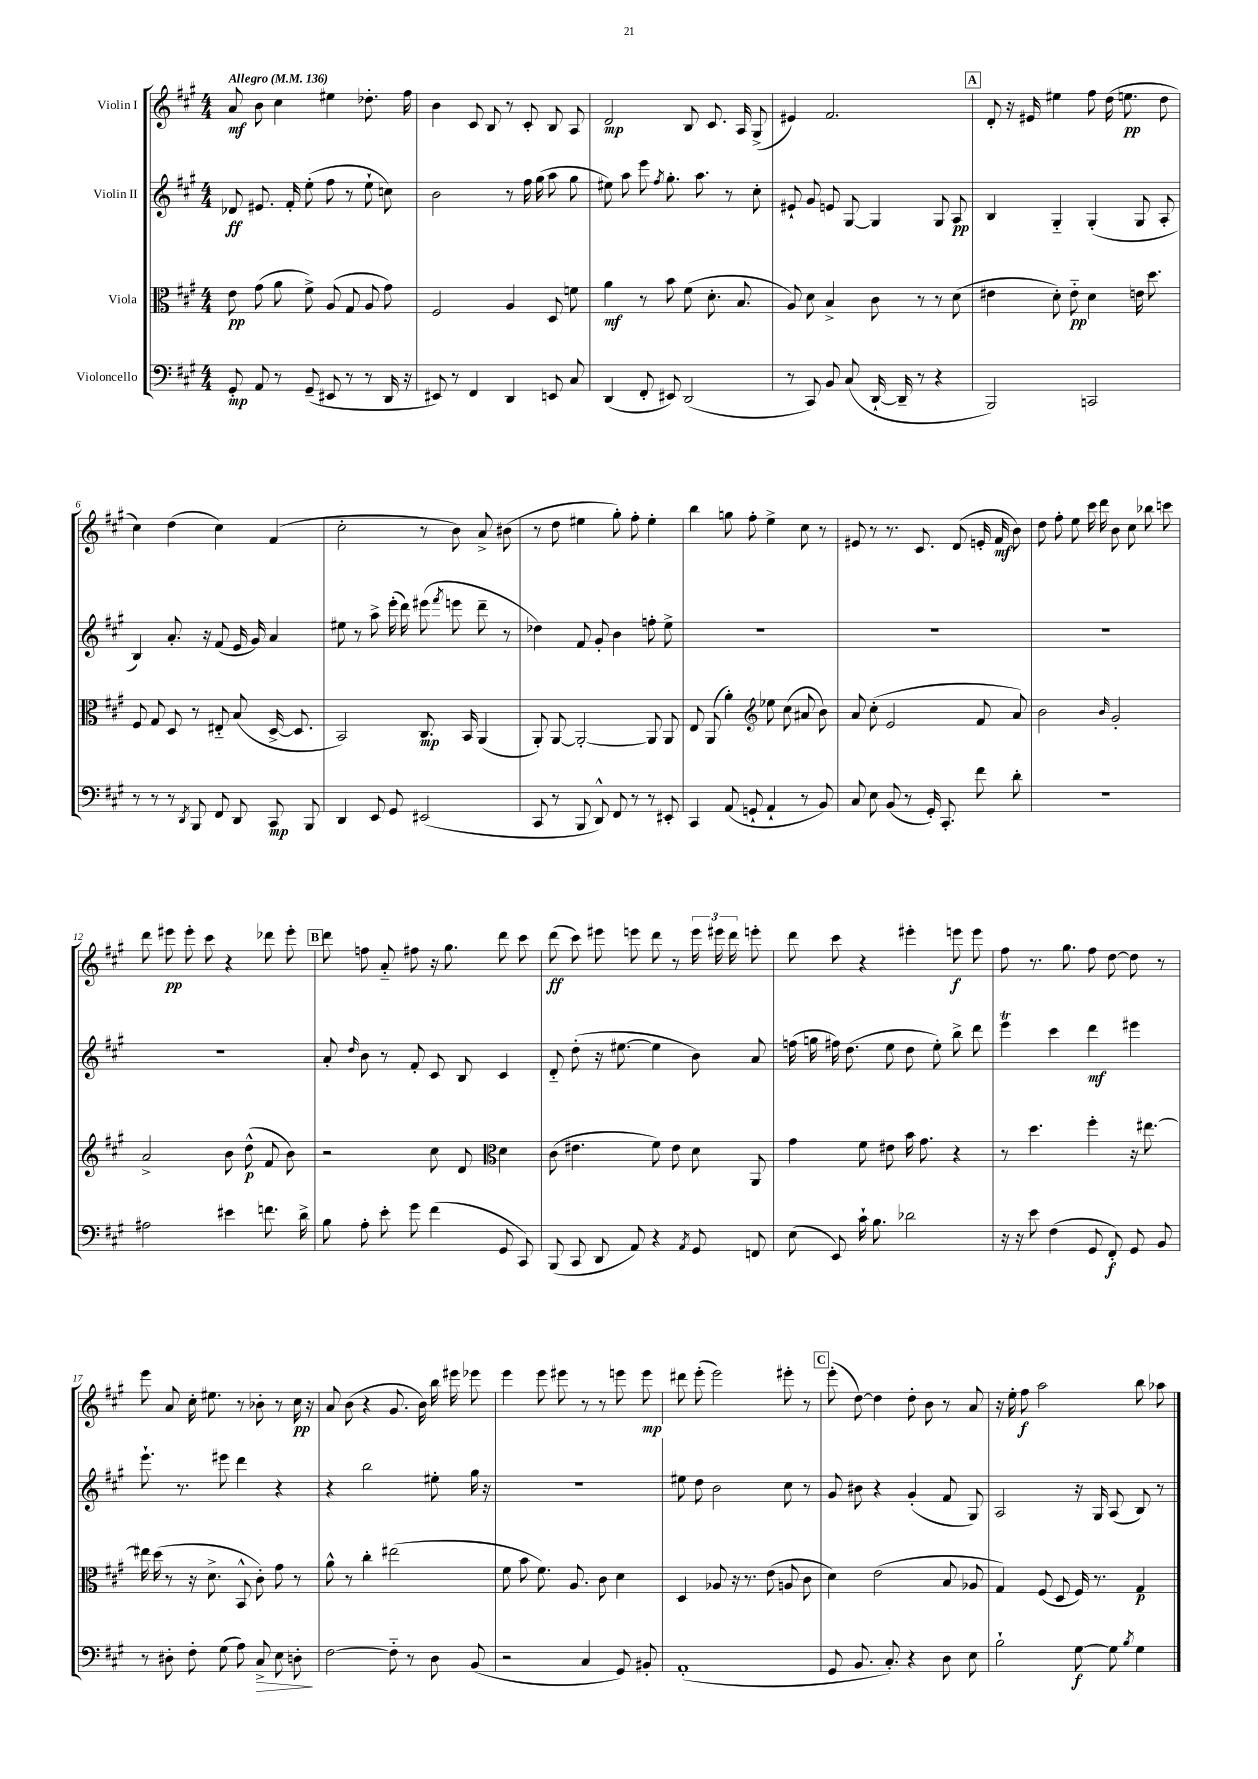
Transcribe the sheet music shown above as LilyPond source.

<<
\new StaffGroup <<
\new Staff = "s0" \with { instrumentName = "Violin I" } {
    \clef treble \key a \major \numericTimeSignature \time 4/4 \tempo "Allegro" 4 = 136
    \autoBeamOff a'8\mf b'8 cis''4 eis''4 des''8.-. fis''16 |
    b'4 cis'8 b8 r8 cis'8-. b8 a8 |
    d'2\mp b8 cis'8. a16 gis8->( |
    eis'4) fis'2. |
    \mark \markup { \box "A" } d'8-. r16 eis'16 eis''4 fis''8 d''16( e''8.\pp d''8 |
    cis''4) d''4( cis''4) fis'4( |
    cis''2-. r8 b'8) a'8-> bis'8( |
    r8 d''8 eis''4 gis''8-.) fis''8-. eis''4-. |
    b''4 g''8 fis''8-. e''4-> cis''8 r8 |
    eis'8 r8 r8. cis'8. d'8( e'16-. fis'16\mf b'8) |
    d''8 fis''8-. e''8 cis'''16 d'''16 b'8 cis''8 bes''8 c'''8 |
    d'''8 eis'''8\pp eis'''8-. cis'''8 r4 des'''8 eis'''8-. |
    \mark \markup { \box "B" } d'''8 f''8 a'8-_ fis''8 r16 gis''8. d'''8 cis'''8 |
    d'''8\ff( cis'''8) eis'''8 e'''8 d'''8 r8 \tuplet 3/2 { e'''16 eis'''16 d'''16 } e'''8-. |
    d'''8 cis'''8 r4 eis'''4-. e'''8\f e'''8 |
    fis''8 r8. gis''8. fis''8 d''8~ d''8 r8 |
    e'''8 a'8 cis''16-. eis''8. r8 bes'8-. r8 cis''16\pp r16 |
    a'8 b'8( r4 gis'8. b'16) b''16 eis'''16 ees'''8 |
    e'''4 e'''8 eis'''8 r8 r8 e'''8 e'''8\mp |
    dis'''8 e'''8-.( e'''2) eis'''8-. r8 |
    \mark \markup { \box "C" } e'''8-.( d''8~) d''4 d''8-. b'8 r8 a'8 |
    r16 e''16-. fis''8\f a''2 b''8 aes''8 \bar "|." |
}
\new Staff = "s1" \with { instrumentName = "Violin II" } {
    \clef treble \key a \major \numericTimeSignature \time 4/4
    \autoBeamOff des'8\ff eis'8. fis'16-. e''8-.( fis''8 r8 e''8-! c''8) |
    b'2 r8 fis''16 gis''16( a''8 gis''8 |
    eis''8) a''8 e'''8 \acciaccatura { fis''8 } gis''8.-. a''8. r8 cis''8-. |
    eis'8-! gis'8 e'8 gis8~ gis4 gis8 a8\pp |
    \mark \markup { \box "A" } b4 gis4-_ gis4-.( gis8 a8-. |
    b4) a'8.-. r16 fis'8( e'16 gis'16) a'4 |
    eis''8 r8 a''8-> e'''16-.( d'''16) eis'''8( \acciaccatura { fis'''8 } e'''8 d'''8-- r8 |
    des''4) fis'8 gis'8-. b'4 f''8-. e''8-> |
    R1 |
    R1 |
    R1 |
    R1 |
    \mark \markup { \box "B" } a'8-. \grace { d''16 } b'8 r8 fis'8-. cis'8 b8 cis'4 |
    d'8-_ d''8-.( r16 eis''8.~ eis''4 b'8) a'8 |
    f''16( g''16 fis''16) d''8.( e''8 d''8 e''8-.) b''8-> d'''8 |
    e'''4\trill cis'''4 d'''4\mf eis'''4 |
    e'''8.-! r8. eis'''8 d'''4 r4 |
    r4 b''2 eis''8-. gis''16 r16 |
    R1 |
    eis''8 d''8 b'2 cis''8 r8 |
    \mark \markup { \box "C" } gis'8 bis'8 r4 gis'4-.( fis'8 gis8) |
    a2 r16 gis16 a8( b8) r8 \bar "|." |
}
\new Staff = "s2" \with { instrumentName = "Viola" } {
    \clef alto \key a \major \numericTimeSignature \time 4/4
    \autoBeamOff e'8\pp gis'8( a'8 fis'8->) a8( gis8 a8 gis'8) |
    fis2 a4 d8 f'8 |
    a'4\mf r8 b'8 fis'8( d'8.-. b8. |
    a8) d'8 b4-> cis'8 r8 r8 d'8( |
    \mark \markup { \box "A" } eis'4 d'8-.) eis'8-_\pp d'4 e'16 d''8. |
    fis8 gis8 d8 r8 eis8-_ b8( d16~-> d8. |
    b,2) cis8.\mp b,16 a,4( |
    a,8-.) a,8~ a,2~-. a,8 a,8 |
    e8 a,8( a'4-.) \clef treble ees''8 cis''8( ais'8 b'8) |
    a'8 cis''8-.( e'2 fis'8 a'8) |
    b'2 \grace { b'16 } gis'2-. |
    a'2-> b'8 d''8-^\p( fis'8 b'8) |
    \mark \markup { \box "B" } r2 cis''8 d'8 \clef alto d'4 |
    cis'8( eis'4. fis'8) eis'8 d'8 a,8 |
    gis'4 fis'8 eis'8 b'16 gis'8. r4 |
    r8 d''4. fis''4-. r16 eis''8.~ |
    eis''16 d''16( r8 r16 d'8.-> b,8-^ cis'8-.) gis'8 r8 |
    a'8-^ r8 cis''4-. eis''2( |
    fis'8 b'8 fis'8.) a8. cis'8 d'4 |
    d4 aes8 r16 r8. e'8( a8 cis'8 |
    \mark \markup { \box "C" } d'4) e'2( b8 aes8 |
    gis4) fis8( d8 fis16) r8. gis4\p \bar "|." |
}
\new Staff = "s3" \with { instrumentName = "Violoncello" } {
    \clef bass \key a \major \numericTimeSignature \time 4/4
    \autoBeamOff gis,8-.\mp a,8 r8 gis,8--( eis,8 r8 r8 d,16 r16 |
    eis,8) r8 fis,4 d,4 e,8 cis8 |
    d,4( fis,8-. eis,8) d,2( |
    r8 cis,8) b,8 cis8( d,16~-! d,16-- r8 r4 |
    \mark \markup { \box "A" } b,,2) c,2 |
    r8 r8 r8 \acciaccatura { d,8 } b,,8 fis,8 d,8 cis,8\mp b,,8 |
    d,4 e,8 gis,8 eis,2( |
    cis,8 r8 b,,8 d,8-^) fis,8 r8 r8 eis,8-. |
    cis,4 a,8( g,8-! a,4-! r8 b,8) |
    cis8 e8 b,8( r8 gis,16-.) cis,8.-. fis'8 d'8-. |
    R1 |
    ais2 eis'4 f'8. d'16-> |
    \mark \markup { \box "B" } b8 a8-. e'8-. gis'8 fis'4( gis,8 cis,8) |
    b,,8( cis,8 d,8 a,8) r4 \acciaccatura { a,8 } gis,8 f,8 |
    e8( e,8) cis'16-! b8. des'2 |
    r16 r16 e'8 fis4( gis,8 fis,8-.\f) gis,8 b,8 |
    r8 dis8-. fis8-. gis8( a8) cis8->\> e8 d8-.\! |
    fis2~ fis8-_ r8 d8 b,8( |
    r2 cis4 gis,8) bis,8-. |
    a,1-.( |
    \mark \markup { \box "C" } gis,8 b,8. cis8.-.) r4 d8 e8 |
    b2-! gis8~\f gis8 \acciaccatura { b8 } gis4 \bar "|." |
}
>>
>>
